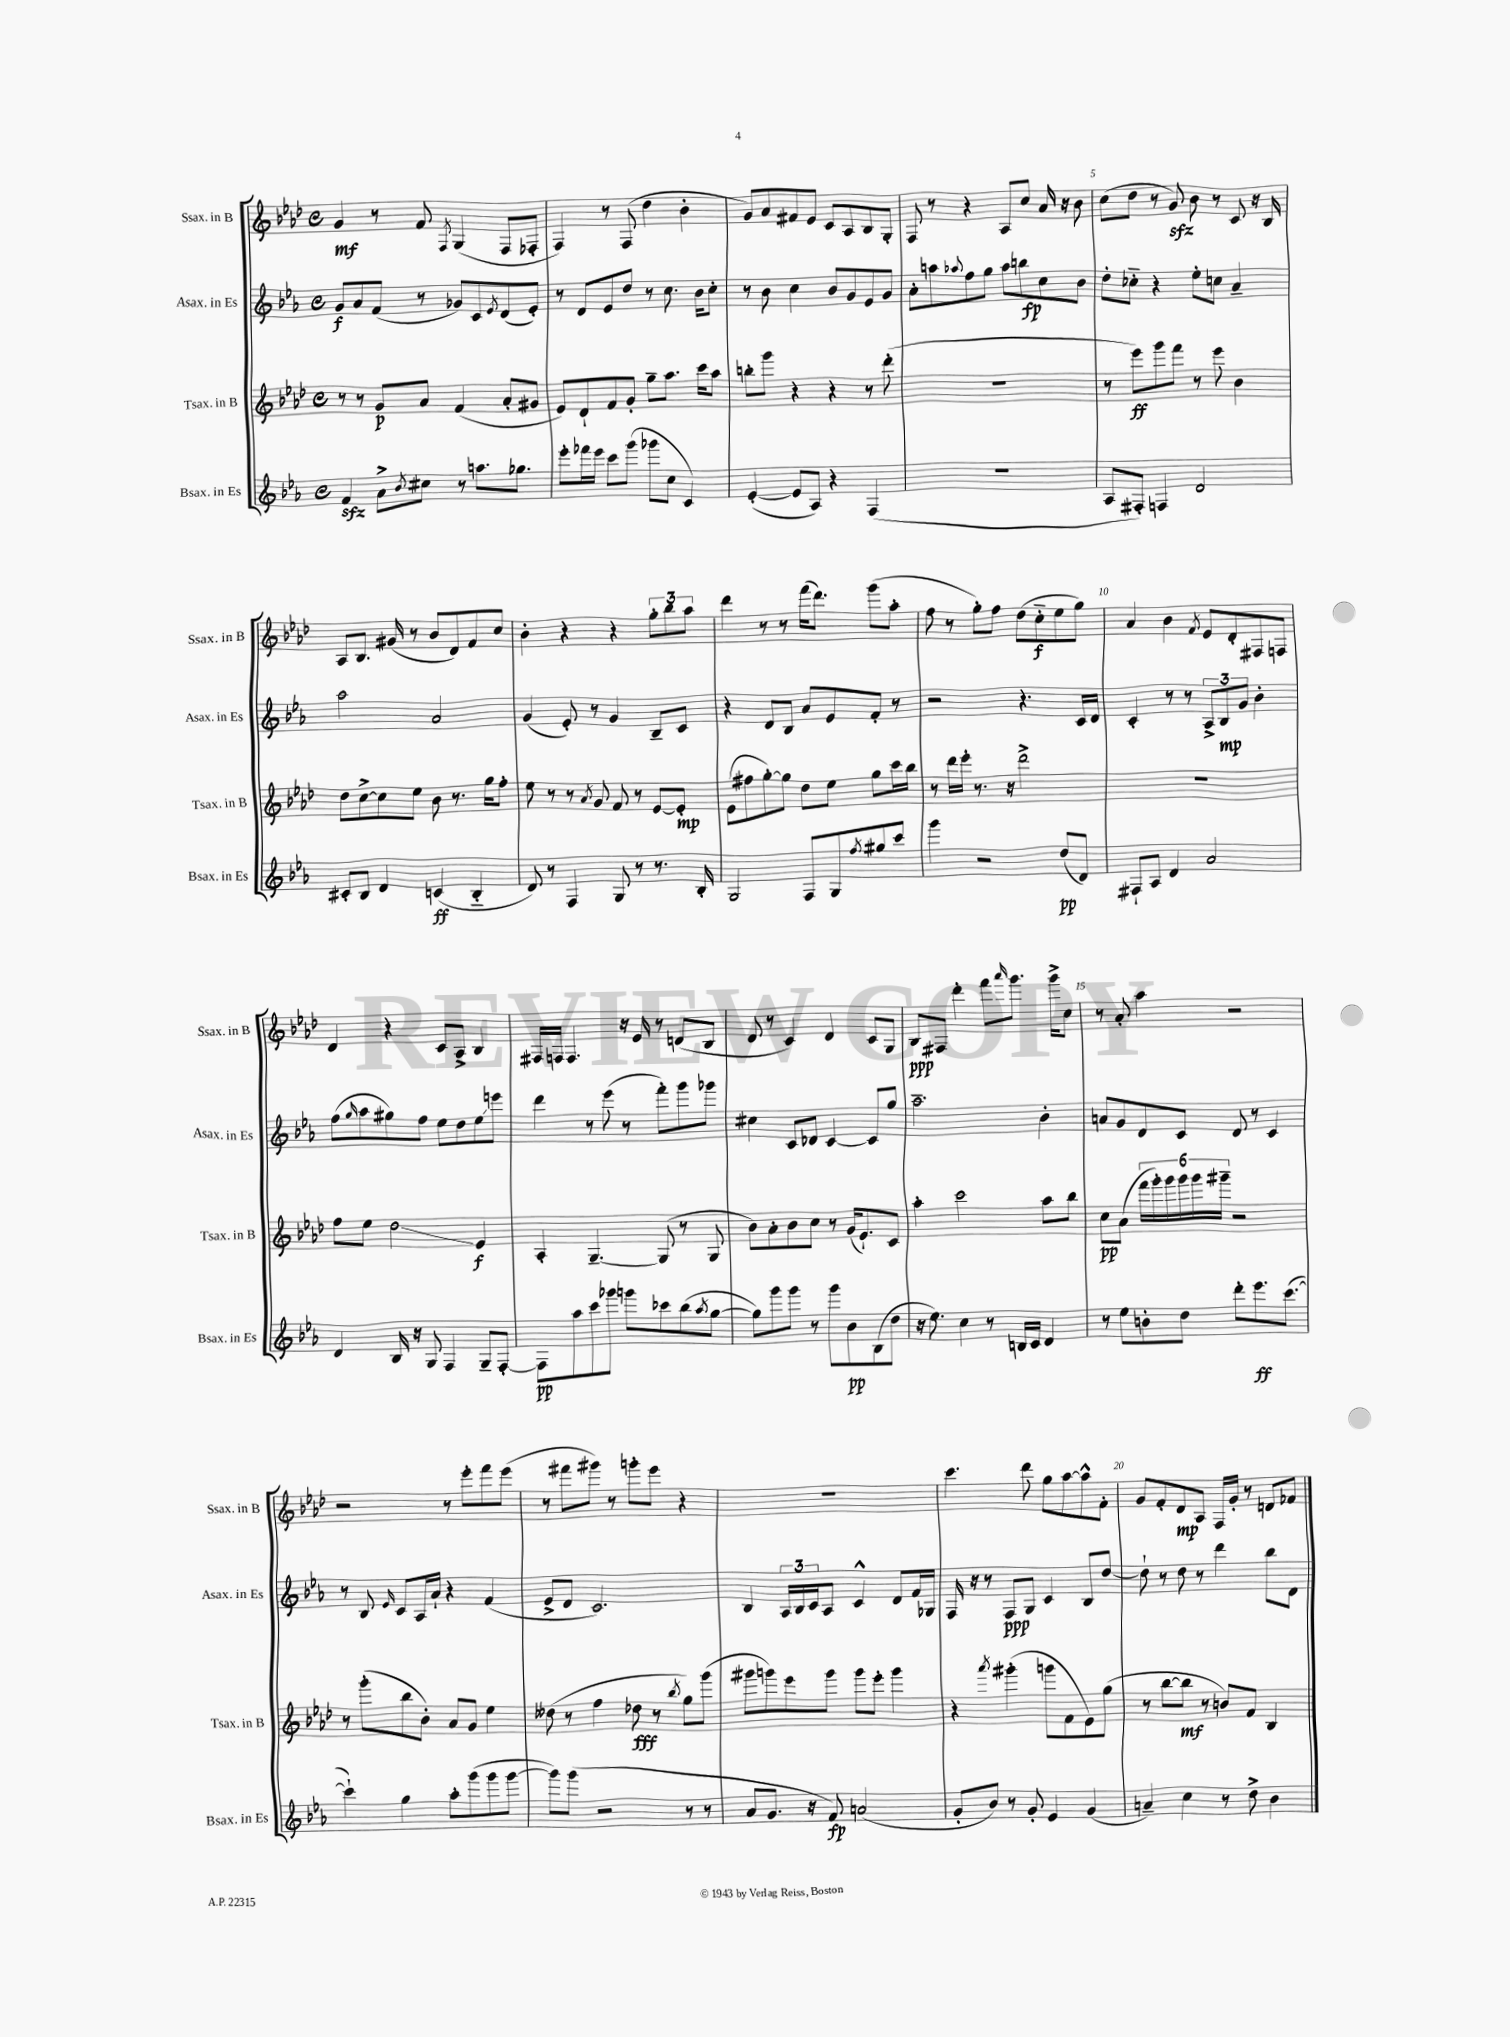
<<
\new StaffGroup <<
\new Staff = "s0" \with { instrumentName = "Ssax. in B" shortInstrumentName = "Ssax. in B" } {
    \clef treble \key aes \major \defaultTimeSignature \time 4/4
    g'4\mf r8 f'8 \acciaccatura { f8 } g4( f8 fes8-. |
    f4) r8 f8( des''4 bes'4-. |
    g'8) aes'8 fis'8 ees'8 c'8 aes8 bes8 g8-. |
    f8 r8 r4 aes8 c''8 aes'16 r16 bes'8 |
    c''8( des''8 r8 g'8\sfz) bes'8 r8 c'8 r16 bes16 |
    aes8 bes8. gis'16( r8 bes'8 des'8) f'8 c''8 |
    bes'4-. r4 r4 \tuplet 3/2 { g''8-. bes''8 aes''8 } |
    des'''4 r8 r8 f'''16( des'''8.) g'''8( aes''8-. |
    f''8 r8 g''8-.) f''8 des''8( c''8-_\f ees''8 g''8) |
    aes'4 bes'4 \acciaccatura { f'8 } ees'8 des'8-. fis8 f8 |
    des'4 r4 c'8 aes8-> bes4 |
    fis16 f16 f4. r16 ees'16 r8 d'8( bes8 |
    des'8 r8 c'4) des'4 c'8 g8 |
    bes8\ppp fis8 des'''4-. f'''8 \grace { aes'''16 } g'''8. g'''16-> c''8 |
    r8 aes'8-. aes''4 r2 |
    r2 r8 ees'''8-. f'''8 ees'''8( |
    r8 fis'''8 gis'''8) r8 g'''8-. ees'''8 r4 |
    R1 |
    c'''4. des'''8 g''8 aes''8~ aes''8-^ f'8-. |
    g'8 f'8-. des'8\mp aes8 f16 g'16-. r8 d'8 fes'8 \bar "|." |
}
\new Staff = "s1" \with { instrumentName = "Asax. in Es" shortInstrumentName = "Asax. in Es" } {
    \clef treble \key ees \major \defaultTimeSignature \time 4/4
    g'8\f aes'8 f'8( r8 ges'8) c'8 \acciaccatura { ees'8 } d'8( ees'8-.) |
    r8 d'8 ees'8 d''8 r8 c''8. bes'16 c''8-. |
    r8 bes'8 c''4 bes'8 g'8 ees'8 g'8 |
    aes'8-. a''8 \appoggiatura { aes''8 } f''8 g''8 aes''8 b''8\fp c''8 bes'8 |
    d''8-. ces''8-_ r4 ees''8-. c''8 aes'4-- |
    aes''2 aes'2 |
    g'4( ees'8-.) r8 g'4 bes8-- c'8 |
    r4 d'8 bes8 aes'8 ees'8 f'8-. r8 |
    r2 r4. c'16 d'16 |
    c'4-. r8 r8 \tuplet 3/2 { aes8-> bes8\mp g'8 } bes'4-. |
    f''8( \grace { g''16 } aes''8 gis''8) f''8 ees''8 d''8 ees''8\glissando e'''8 |
    d'''4 r8 ees'''8( r8 f'''8-.) g'''8 ges'''8 |
    cis''4 c'8 des'8 c'4~ c'8 g''8 |
    aes''2.-- bes'4-. |
    a'8 g'8 d'8 c'8 d'8 r8 c'4 |
    r8 bes8 \grace { ees'16 } c'8 aes16 aes'16-! r4 f'4( |
    ees'8-> d'8 c'2.) |
    bes4 \tuplet 3/2 { aes16 bes16 c'16 } aes8 c'4-^ d'8 f'16 ges16 |
    f16 r16 r8 f8\ppp g8 c'4 bes8 d''8~ |
    d''8-! r8 d''8 r8 d'''4 bes''8 d'8 \bar "|." |
}
\new Staff = "s2" \with { instrumentName = "Tsax. in B" shortInstrumentName = "Tsax. in B" } {
    \clef treble \key aes \major \defaultTimeSignature \time 4/4
    r8 r8 g'8\p aes'8 f'4( aes'8-. gis'8 |
    ees'8) des'8-! f'8 g'8-. g''8-- aes''8. c'''16 aes''8 |
    b''8-. g'''8 r4 r4 r8 des'''8-.( |
    R1 |
    r8 ees'''8\ff) g'''8 f'''8 r8 ees'''8 bes'4 |
    des''8 c''8~-> c''8 ees''8 bes'8 r8. g''16 f''8-. |
    ees''8 r8 r8 \acciaccatura { aes'8 } g'8 f'8 r8 ees'8~ ees'8-.\mp |
    ees'8( fis''8 g''8~-.) g''8 des''8 ees''8 g''8 c'''16 bes''16 |
    r8 des'''16 ees'''16-. r8. r16 des'''2-> |
    R1 |
    f''8 ees''8 des''2\glissando ees'4\f |
    aes4-. g4.~-- g8( r8 g8 |
    bes'8) aes'8-. bes'8 c''8 r8 g'16( ees'8.-!) c'8 |
    aes''4-. c'''2 aes''8 bes''8 |
    c''8\pp aes'8( \tuplet 6/4 { f'''16 g'''16-.) g'''16 g'''16 g'''16 gis'''16-- } r2 |
    r8 g'''8-.( bes''8 bes'8-.) aes'8 g'8 ees''4 |
    deses''8( r8 f''4 des''8\fff r8 \acciaccatura { bes''8 } g''8) g'''8( |
    gis'''8 g'''8) ees'''8 g'''8 g'''8 ees'''8-. g'''4 |
    r4 \acciaccatura { aes'''8 } gis'''4-.( g'''8 f'8 ees'8) g''8( |
    r8 bes''8~ bes''8\mf r8 b'8) f'8 bes4 \bar "|." |
}
\new Staff = "s3" \with { instrumentName = "Bsax. in Es" shortInstrumentName = "Bsax. in Es" } {
    \clef treble \key ees \major \defaultTimeSignature \time 4/4
    f'4\sfz aes'8-> \acciaccatura { bes'8 } cis''8 r8 a''8. ges''8. |
    ees'''8-. fes'''16 ees'''16 c'''8 g'''8( ges'''8 c''8 c'4) |
    ees'4~-.( ees'8 aes8) r4 f4( |
    R1 |
    aes8 fis8-.) f4 d'2 |
    cis'8-. bes8 d'4 c'4\ff( bes4-_ |
    d'8) r8 f4 g8 r8 r8. bes16-. |
    g2 f8 g8 \acciaccatura { f''8 } gis''8 c'''8 |
    g'''4 r2 d''8\pp( d'8) |
    fis8-! aes8 d'4 aes'2 |
    d'4 bes16 r16 g8 f4 g8-- f8~-. |
    f8\pp aes''8 c'''8 ges'''8 g'''8 ces'''8 bes''8( \acciaccatura { aes''8 } g''8~ |
    g''8) g'''8 g'''8 r8 g'''8 bes'8\pp bes8( d''8 |
    r16 ees''8.) c''4 r8 b16 c'16 d'4 |
    r8 ees''8 b'8-. d''8 d'''8-. ees'''8.\ff c'''8.~( |
    c'''4-!) g''4 aes''8-. g'''8( g'''8 g'''8~ |
    g'''8) g'''8( r2 r8 r8 |
    aes'8 g'8. r16 f'8\fp) a'2( |
    g'8-. bes'8) r8 g'8-. ees'4 g'4( |
    a'4--) c''4 r8 d''8-> bes'4 \bar "|." |
}
>>
>>
\layout { \context { \Score \override BarNumber.break-visibility = ##(#f #t #t) barNumberVisibility = #(every-nth-bar-number-visible 5) } }
